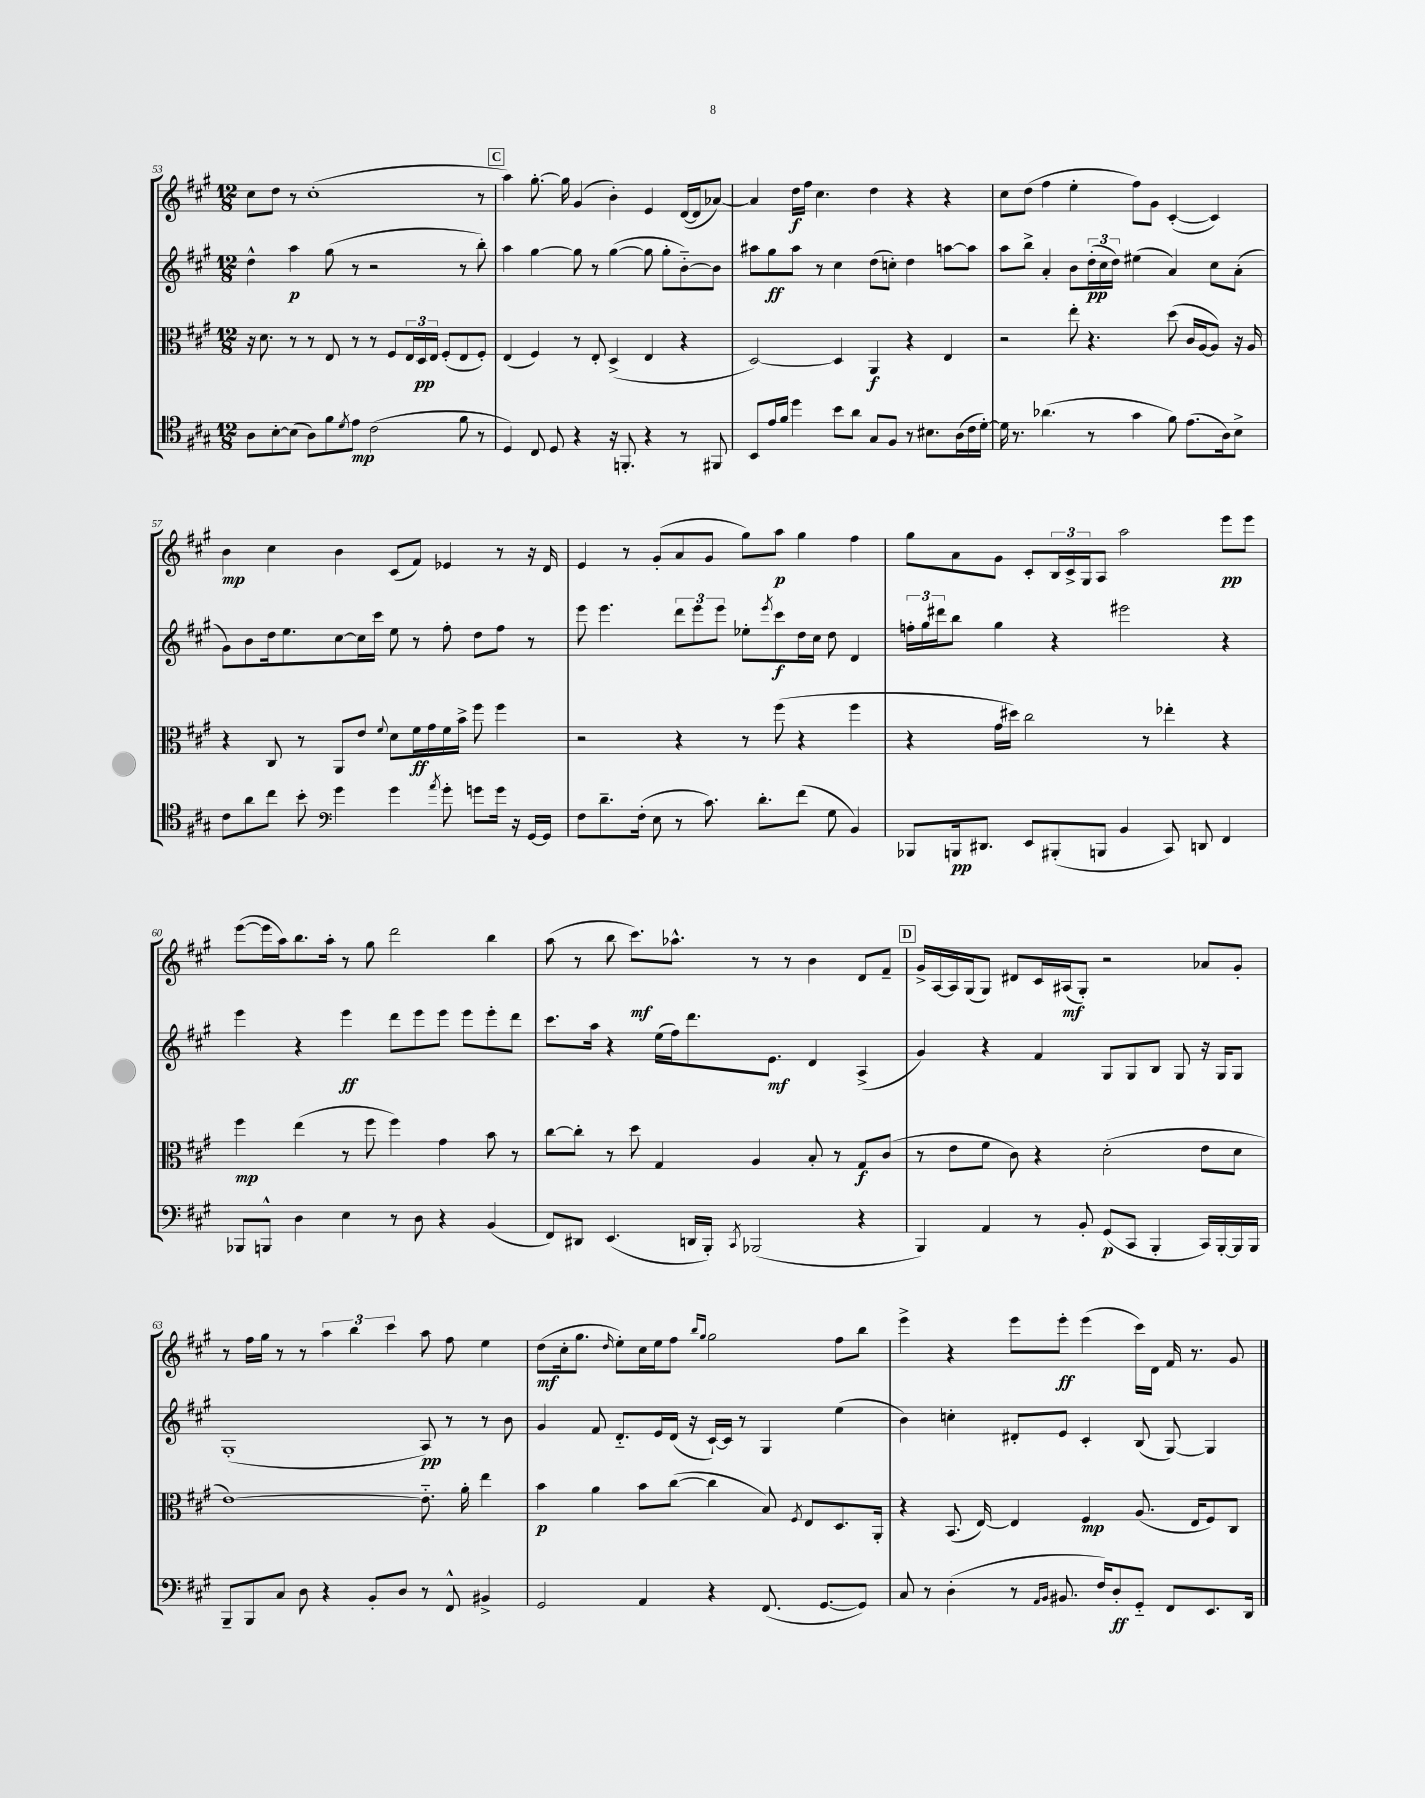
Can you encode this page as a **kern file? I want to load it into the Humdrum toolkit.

**kern	**kern	**kern	**kern
*staff4	*staff3	*staff2	*staff1
*clefC4	*clefC3	*clefG2	*clefG2
*k[f#c#g#]	*k[f#c#g#]	*k[f#c#g#]	*k[f#c#g#]
*M12/8	*M12/8	*M12/8	*M12/8
8A	16r	4dd^^	8cc#
.	8.d	.	.
[8B'	.	.	8dd
(8B]	8r	4aa	8r
8A)	8r	.	(1cc#'
8f#	8E	(8gg#	.
8qd	.	.	.
8e	8r	8r	.
(2c#	8r	2r	.
.	8F#	.	.
.	24E	.	.
.	24D	.	.
.	24E	.	.
.	(8F#'	.	.
8f#	8E	8r	.
8r	8F#')	8bb')	8r
=	=	=	=
4D)	(4E	4aa	4aa)
8C#	4F#)	[4gg#	[8.gg#'
8D	.	.	.
.	.	.	16gg#]
4r	8r	8gg#]	(4g#
.	8E'	8r	.
16r	(4D^	([4gg#	4b')
8.FF'	.	.	.
4r	4E	8gg#]	4e
.	.	8gg#'	.
8r	4r	[8b'~)	([16d
.	.	.	16d]
8FF#	.	8b]	[8a-)
=	=	=	=
8BB	[2D)	8aa#	4a-]
16e	.	8gg#	.
16f#	.	.	.
4dd	.	8aa#	16dd
.	.	.	16ff#
.	.	8r	4.cc#
8b	4D]	4cc#	.
8a	.	.	.
8G#	4AA	(8dd	4dd
8F#	.	8cc')	.
8r	4r	4dd	4r
8.B#	.	.	.
.	4E	[8aa	4r
(16A	.	.	.
16c#	.	8aa]	.
[16d')	.	.	.
=	=	=	=
16d]	2r	8aa	8cc#
8.r	.	.	.
.	.	8bb^	(8dd
(4.a-	.	4a'	4ff#
.	8ee'	8b	4ee'
8r	4.r	(24dd'	.
.	.	24cc#	.
.	.	24dd)	.
4g#	.	(4ee#	8ff#)
.	.	.	8g#
8f#)	(8dd	4a)	([4c#'
(8.e	16c#	.	.
.	[16A	.	.
.	8A])	8cc#	4c#])
16A)	.	.	.
8B^	16r	(8a'	.
.	16A	.	.
=	=	=	=
8c#	4r	8g#)	4b
8a	.	8b	.
8cc#	8C#	16dd	4cc#
.	.	8.ee	.
8b'	8r	.	.
*clefF4	*	*	*
4g#	8AA	[8cc#	4b
.	8e	16cc#]	.
.	.	16ccc#	.
.	8qqf#	.	.
4g#	8d	8ee	(8c#
.	16f#	8r	8f#)
.	16g#	.	.
8qa	.	.	.
8g#'	16f#	8ff#'	4e-
.	16b^	.	.
8g	8ff#	8dd	.
16g	4ff#	8ff#	8r
16r	.	.	.
[16GG#	.	8r	16r
16GG#]	.	.	16d
=	=	=	=
8F#	2r	8eee	4e
8.d~	.	4.eee	.
.	.	.	8r
(16F#'	.	.	.
8E	.	.	(8g#'
8r	4r	12ddd	8a
.	.	12eee	.
8.c#)	.	.	8g#
.	.	12eee	.
.	8r	8ee-'	8gg#)
8.d'	.	.	.
.	.	8qeee	.
.	(8ff#	8ccc#	8aa
(8f#	4r	16dd	4gg#
.	.	16cc#	.
8G#	.	8dd	.
4BB)	4ff#	4d	4ff#
=	=	=	=
8BBB-	4r	24ff'	8gg#
.	.	24gg#	.
.	.	24ddd#	.
16BBB	.	8bb	8a
8.DD#	.	.	.
.	16g#	4gg#	8g#
.	16dd#)	.	.
8EE	2cc#	.	8c#'
(8BBB#'	.	4r	24B
.	.	.	24c#^
.	.	.	24G#
8BBB	.	.	8A
4BB	.	2eee#	2aa
.	8r	.	.
8CC#)	4ee-'	.	.
8DD	.	.	.
4FF#	4r	4r	8eee
.	.	.	8eee
=	=	=	=
8BBB-	4ff#	4eee	([8eee
8BBB^^	.	.	16eee]
.	.	.	16aa)
4D	(4ee	4r	8.bb
.	.	.	16aa'
4E	8r	4eee	8r
.	8ff#	.	8gg#
8r	4ff#)	8ddd	2ddd
8D	.	8eee	.
4r	4g#	8eee	.
.	.	8eee	.
(4BB	8b	8eee'	4bb
.	8r	8ddd	.
=	=	=	=
8FF#)	[8cc#	8.ccc#	(8aa
8DD#	8cc#']	.	8r
.	.	16aa	.
(4.EE	8r	4r	8bb
.	8dd	.	8.ccc#)
.	4G#	(16ee	.
.	.	16ff#)	8.aa-^^
16DD	.	8.ddd	.
16BBB')	.	.	.
8qCC#	.	.	.
(2BBB-	4A	.	8r
.	.	8.e	.
.	.	.	8r
.	8B'	4d	4b
.	8r	.	.
4r	8G#	(4A^	8d
.	(8c#	.	8f#~
=	=	=	=
4BBB)	8r	4g#)	16g#^
.	.	.	[16A
.	8e	.	16A]
.	.	.	(16G#
4AA	8f#	4r	8G#)
.	8c#)	.	8d#
8r	4r	4f#	16c#
.	.	.	(16A#
8BB'	.	.	8G#')
(8GG#	(2d'	8G#	2r
8CC#	.	8G#	.
4BBB'	.	8B	.
.	.	8G#	.
16CC#)	8e	16r	8a-
[16BBB'	.	16G#	.
16BBB]	8d	8G#	8g#'
16BBB	.	.	.
=	=	=	=
8BBB~	[1e)	(1G#'	8r
8BBB	.	.	16ff#
.	.	.	16gg#
8C#	.	.	8r
8D	.	.	8r
4r	.	.	6aa
.	.	.	6bb
8BB'	.	.	.
.	.	.	6ccc#
8D	.	.	.
8r	8.e'~]	8A)	8aa
8FF#^^	.	8r	8ff#
.	16a'	.	.
4BB#^	4ee	8r	4ee
.	.	8b	.
=	=	=	=
2GG#	4b	4g#	(8dd
.	.	.	16cc#'
.	.	.	8.gg#
.	4a	8f#	.
.	.	.	16qqdd
.	.	8.d'~	8ee')
4AA	8b	.	16cc#
.	.	16e	16ee
.	([8cc#	(16d	8ff#
.	.	16r	.
.	.	.	16qqbb
.	.	.	16qqgg#
4r	4cc#]	[16c#`)	2gg#
.	.	16c#]	.
.	.	8r	.
(8.FF#	8B)	4G#	.
.	8qF#	.	.
.	8E	.	.
[8.GG#	.	.	.
.	8.D	(4ee	8ff#
8GG#])	.	.	8bb
.	16AA'	.	.
=	=	=	=
8C#	4r	4b)	4eee^
8r	.	.	.
(4D'	(8.BB	4cc'	4r
.	[16E)	.	.
8r	4E]	8d#'	8eee
16qqAA	.	.	.
16qqBB	.	.	.
8.BB#	.	8e	8eee'
.	4F#	4c#'	(4eee
16F#)	.	.	.
8D'	.	.	.
8GG#'~	(8.A	(8B	16ccc#)
.	.	.	16d
8FF#	.	[8G#)	16f#
.	16E	.	8.r
8.EE	8F#)	4G#]	.
.	8C#	.	8g#
16DD	.	.	.
==	==	==	==
*-	*-	*-	*-
